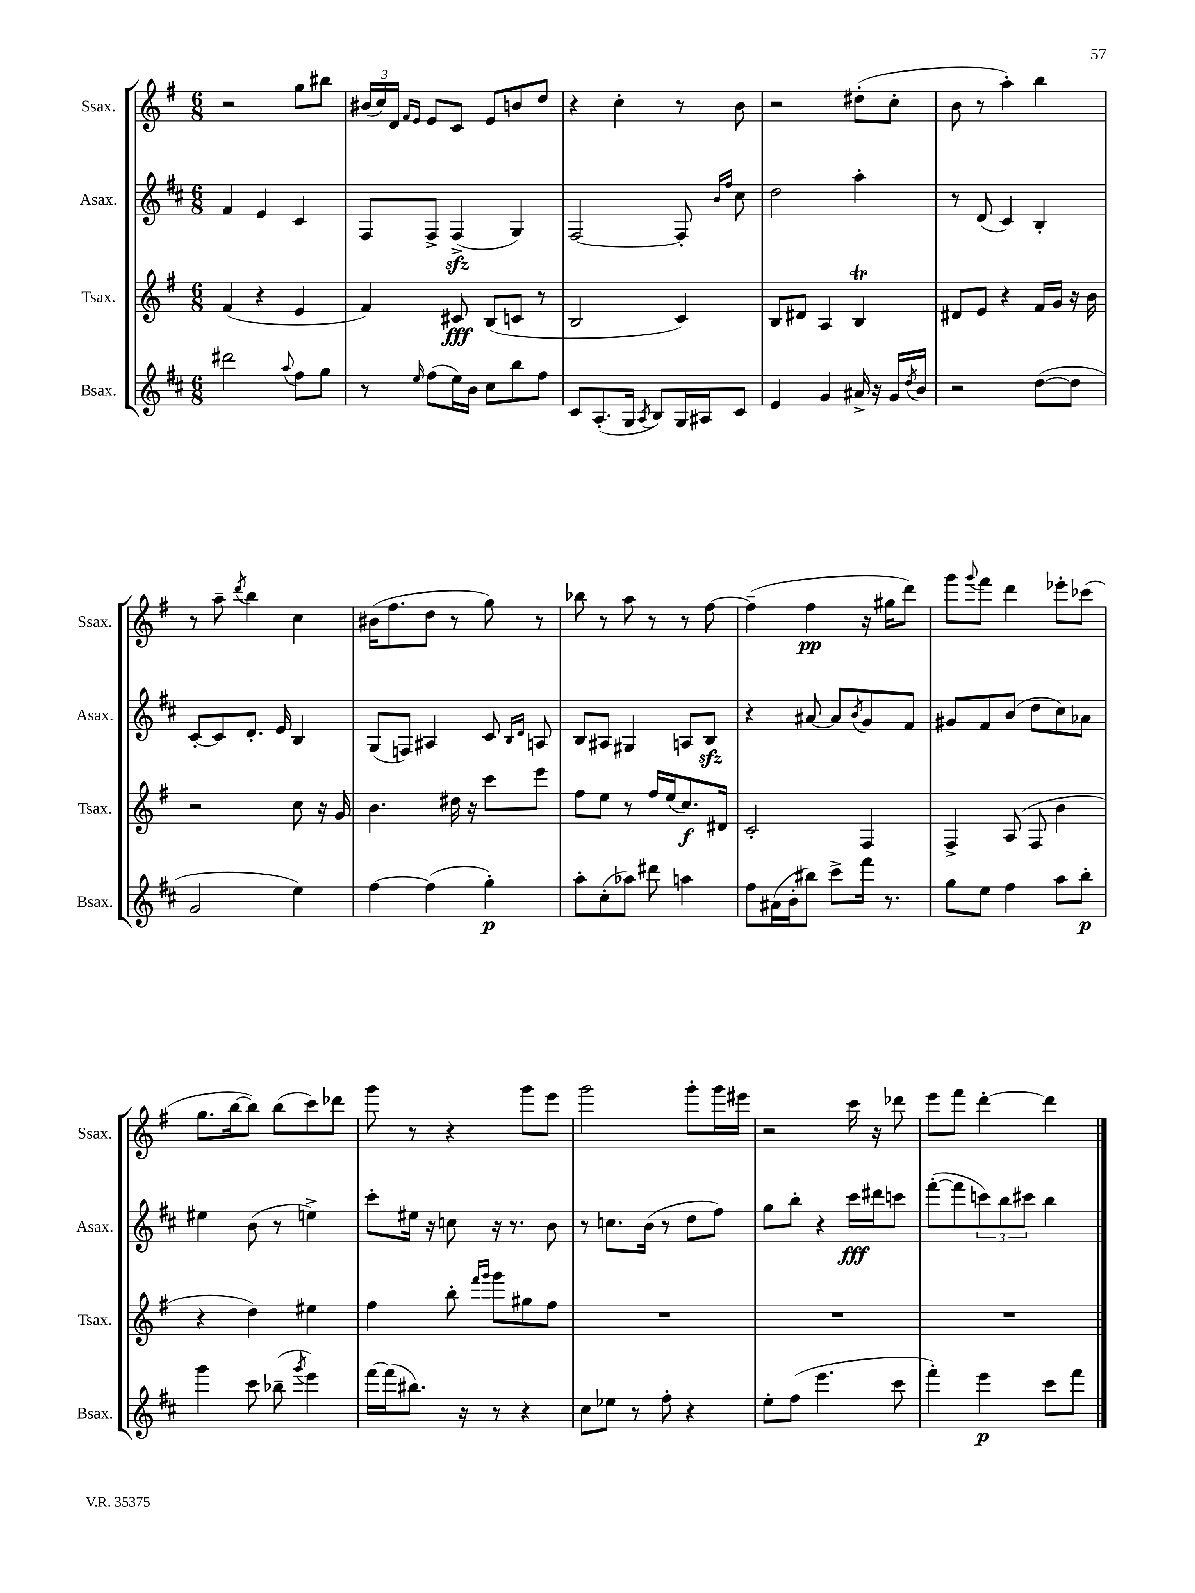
<<
\new StaffGroup <<
\new Staff = "s0" \with { instrumentName = "Ssax." shortInstrumentName = "Ssax." } {
    \clef treble \key g \major \numericTimeSignature \time 6/8
    r2 g''8 bis''8 |
    \tuplet 3/2 { bis'16( c''16) d'16 } \grace { fis'16 e'16 } e'8 c'8 e'8 b'8 d''8 |
    r4 c''4-. r8 b'8 |
    r2 dis''8-.( c''8-. |
    b'8 r8 a''4-.) b''4 |
    r8 a''8-- \acciaccatura { d'''8 } b''4 c''4 |
    bis'16( fis''8. d''8 r8 g''8) r8 |
    bes''8 r8 a''8 r8 r8 fis''8~ |
    fis''4--( fis''4\pp r16 gis''16 d'''8) |
    g'''8 \appoggiatura { g'''8 } fis'''8 d'''4 ees'''8-. ces'''8( |
    g''8. b''16~ b''8) b''8( c'''8) des'''8 |
    g'''8 r8 r4 g'''8 e'''8 |
    g'''2 g'''8-. g'''16 eis'''16 |
    r2 c'''16 r16 des'''8 |
    e'''8 fis'''8 d'''4~-. d'''4 \bar "|." |
}
\new Staff = "s1" \with { instrumentName = "Asax." shortInstrumentName = "Asax." } {
    \clef treble \key d \major \numericTimeSignature \time 6/8
    fis'4 e'4 cis'4 |
    fis8 fis8-> fis4->\sfz( g4) |
    fis2~ fis8-. \grace { b'16 fis''16 } cis''8 |
    d''2 a''4-. |
    r8 d'8( cis'4) b4-. |
    cis'8~-. cis'8 d'8.-. e'16 b4 |
    g8( f8) ais4 cis'8 \grace { b16 d'16 } a8 |
    b8 ais8 gis4 a8 b8\sfz |
    r4 ais'8~ ais'8 \acciaccatura { b'8 } g'8 fis'8 |
    gis'8 fis'8 b'8( d''8 cis''8) aes'8 |
    eis''4 b'8( r8 e''4->) |
    cis'''8-. eis''16 r16 c''8 r16 r8. b'8 |
    r8 c''8. b'16( r8 d''8 fis''8) |
    g''8 b''8-. r4 cis'''16\fff dis'''16 c'''8 |
    fis'''8~-.( fis'''8 \tuplet 3/2 { c'''8) b''8 cis'''8 } b''4 \bar "|." |
}
\new Staff = "s2" \with { instrumentName = "Tsax." shortInstrumentName = "Tsax." } {
    \clef treble \key g \major \numericTimeSignature \time 6/8
    fis'4( r4 e'4 |
    fis'4) cis'8\fff b8( c'8 r8 |
    b2 c'4) |
    b8 dis'8 a4 b4\trill |
    dis'8 e'8 r4 fis'16 g'16 r16 b'16 |
    r2 c''8 r16 g'16 |
    b'4. dis''16 r16 c'''8 e'''8 |
    fis''8 e''8 r8 fis''16 e''16( c''8.\f) dis'16 |
    c'2-. fis4 |
    fis4-> a8( fis8 b'4 |
    r4 d''4) eis''4 |
    fis''4 b''8-. \grace { fis'''16 g'''16 } g'''8 gis''8 fis''8 |
    R2. |
    R2. |
    R2. \bar "|." |
}
\new Staff = "s3" \with { instrumentName = "Bsax." shortInstrumentName = "Bsax." } {
    \clef treble \key d \major \numericTimeSignature \time 6/8
    dis'''2 \appoggiatura { a''8 } fis''8 g''8 |
    r8 \grace { e''16 } fis''8( e''16) b'16 cis''8 b''8 fis''8 |
    cis'8 a8.-.( g16 \acciaccatura { a8 } b8) g16 ais16 cis'8 |
    e'4 g'4 ais'16-> r16 g'16 \acciaccatura { d''8 } b'16 |
    r2 d''8~( d''8 |
    g'2 e''4) |
    fis''4~ fis''4( g''4-.\p) |
    a''8-. cis''8-.( aes''8) dis'''8 a''4 |
    fis''8 ais'16( b'16-. bis''8) cis'''8-> fis'''16 r8. |
    g''8 e''8 fis''4 a''8 b''8-.\p |
    g'''4 cis'''8 bes''8--( \acciaccatura { g'''8 } e'''4) |
    fis'''16~ fis'''16( bis''8.) r16 r8 r4 |
    cis''8 ees''8 r8 fis''8-. r4 |
    e''8-. fis''8( e'''4. cis'''8 |
    fis'''4-.) e'''4\p cis'''8 fis'''8 \bar "|." |
}
>>
>>
\layout { \context { \Score \remove "Bar_number_engraver" } }
